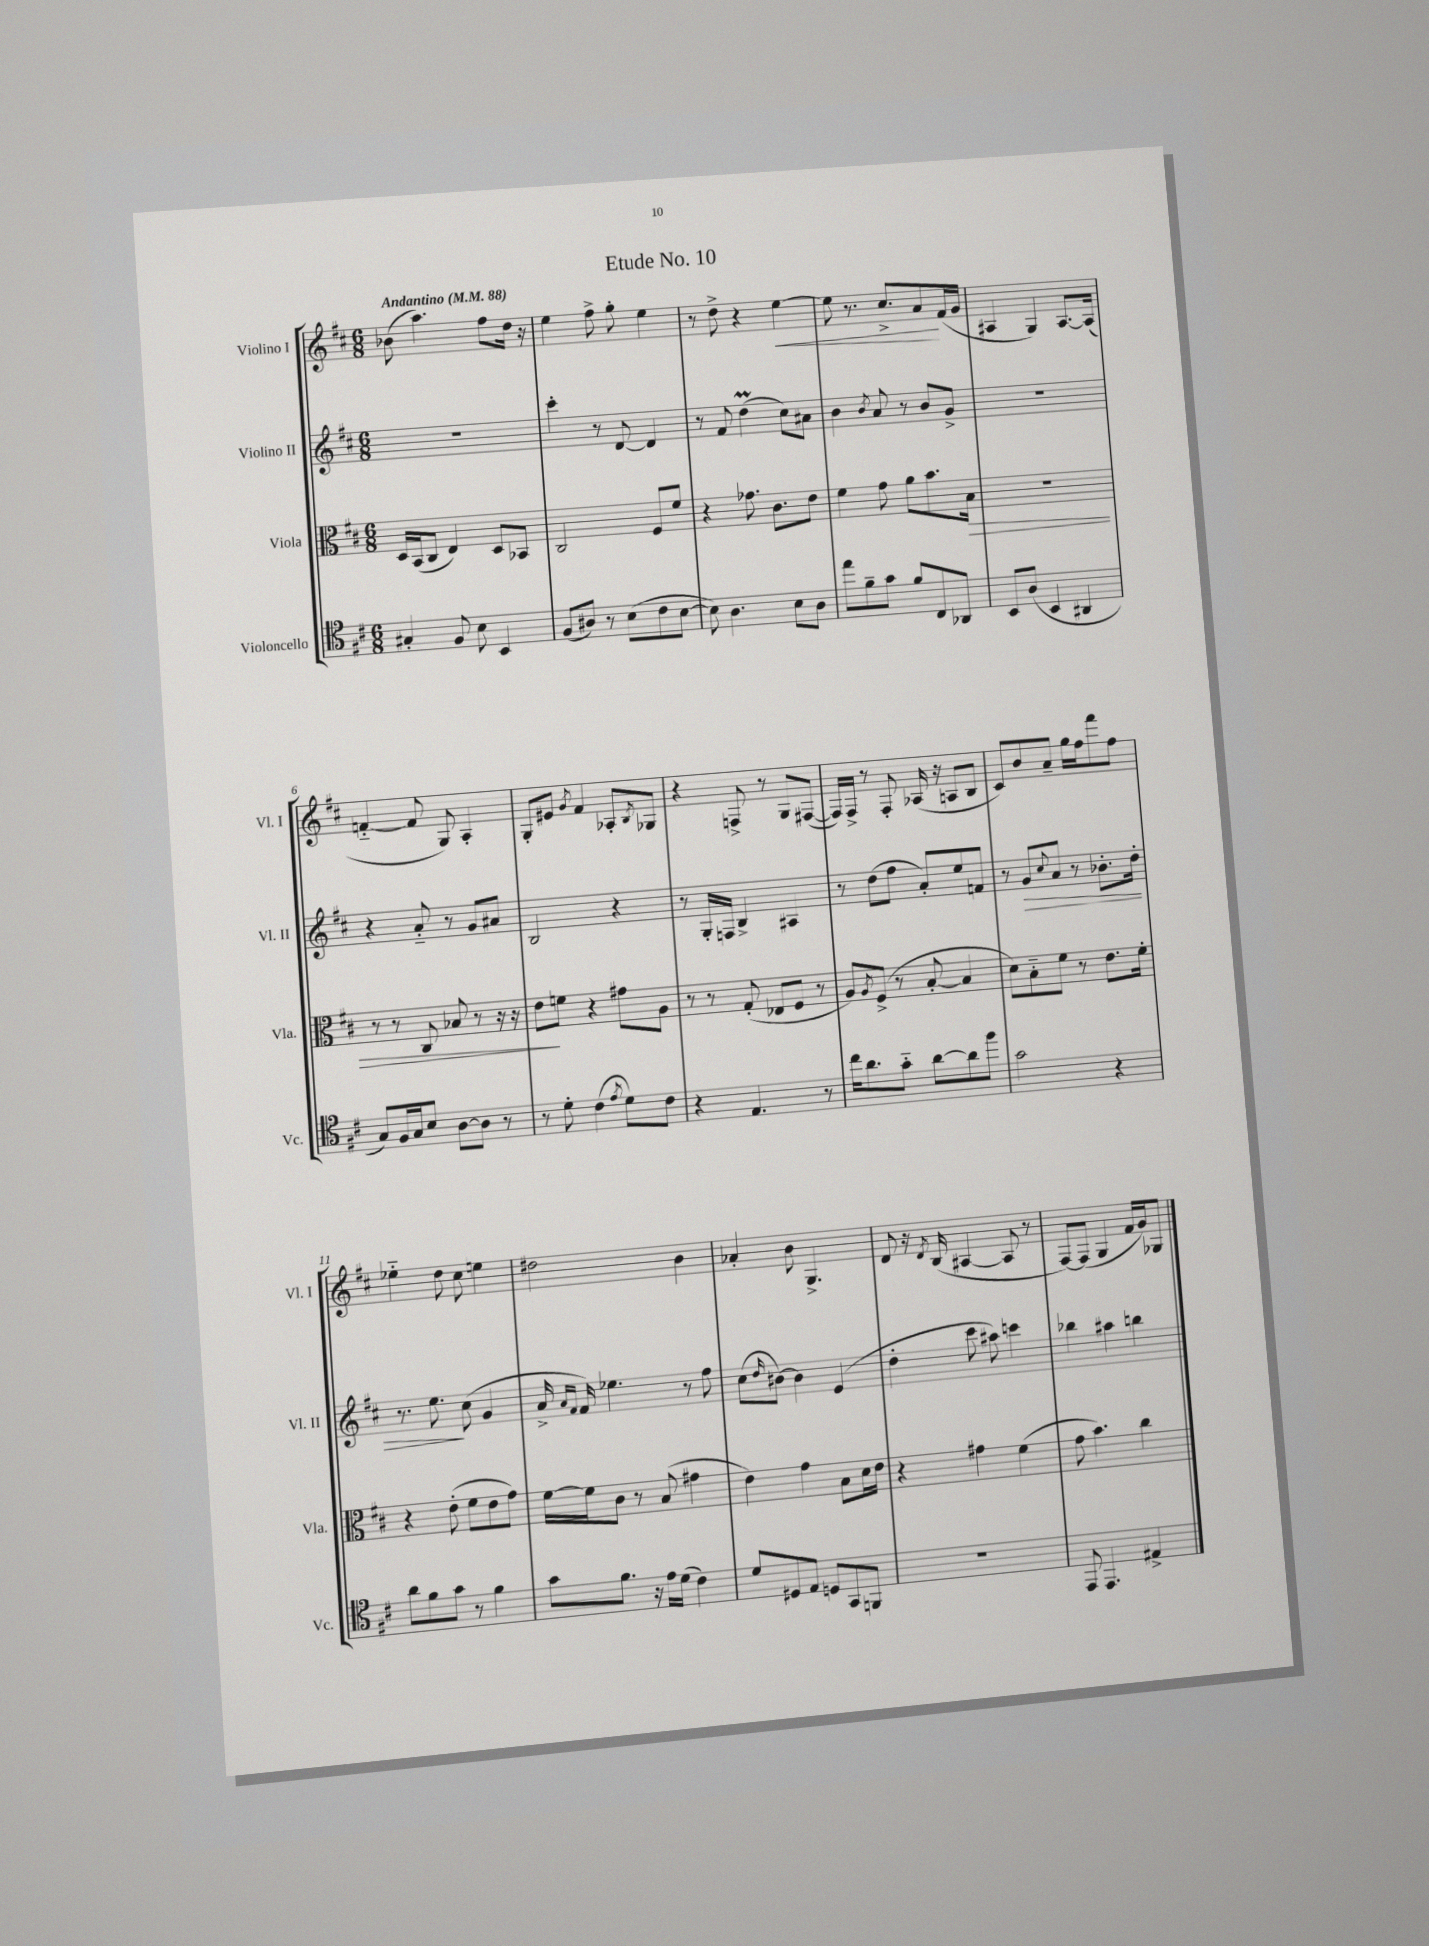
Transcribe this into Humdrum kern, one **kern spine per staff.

**kern	**kern	**dynam	**kern	**dynam	**kern	**dynam
*part4	*part3	*part3	*part2	*part2	*part1	*part1
*staff4	*staff3	*staff3	*staff2	*staff2	*staff1	*staff1
*I"Violoncello	*I"Viola	*	*I"Violino II	*	*I"Violino I	*
*I'Vc.	*I'Vla.	*	*I'Vl. II	*	*I'Vl. I	*
*clefC4	*clefC3	*	*clefG2	*	*clefG2	*
*k[f#c#]	*k[f#c#]	*	*k[f#c#]	*	*k[f#c#]	*
*M6/8	*M6/8	*	*M6/8	*	*M6/8	*
*MM88	*MM88	*	*MM88	*	*MM88	*
=1	=1	=1	=1	=1	=1	=1
!	!	!	!	!	!LO:TX:a:B:t=Andantino	!
4G#X'/	16D/LL	.	2.r	.	(8b-X\	.
.	(16BB/J	.	.	.	.	.
.	8C#/J	.	.	.	4.aa\)	.
8F#/	4E/)	.	.	.	.	.
8B\	.	.	.	.	.	.
4BB/	8D/L	.	.	.	8ff#\L	.
.	8BB-X/J	.	.	.	16dd\Jk	.
.	.	.	.	.	16r	.
=2	=2	=2	=2	=2	=2	=2
(8F#/L	2C#/	.	4ccc#'\	.	4ee\	.
8A#X/J)	.	.	.	.	.	.
8r	.	.	8r	.	8ff#^\	.
(8B\L	.	.	[8d/	.	8gg'\	.
8c#\	8F#/L	.	4d/]	.	4ee\	.
[8B\J	8f#/J	.	.	.	.	.
=3	=3	=3	=3	=3	=3	=3
8B\])	4r	.	8r	.	8r	.
4.A\	.	.	8f#/	.	8dd^\	.
.	8.g-X\	.	(4ddM\	.	4r	.
.	8.c#\L	.	.	.	.	.
!	!	!	!	!	!	!LO:HP:b
8B\L	.	.	8cc#\L)	.	[4ee\	<
8A\J	8e\J	.	8a#X\J	.	.	.
=4	=4	=4	=4	=4	=4	=4
8ee\L	4f#\	.	4b\	.	8ee\]	.
8f#~\	.	.	.	.	8.r	.
.	.	.	8qb/	.	.	.
8g\J	8g\	.	8a/	.	.	.
.	.	.	.	.	8.cc#^/L	.
8f#/L	8a\L	.	8r	.	.	.
8C#/	8.b\	.	8b/L	.	8a/	.
8AA-X/J	.	.	8g^/J	.	(16f#/L	[
!	!	!LO:HP:b	!	!	!	!
.	16B\Jk	>	.	.	16g/JJ	.
=5	=5	=5	=5	=5	=5	=5
8BB/L	2.r	.	2.r	.	4A#X/	.
(8A/J	.	.	.	.	.	.
4BB/	.	.	.	.	4G/)	.
4AA#X/	.	.	.	.	[8.A#/L	.
.	.	.	.	.	(16A#/Jk]	.
!!LO:LB:g=z
=6	=6	=6	=6	=6	=6	=6
8G/L)	8r	.	4r	.	[4fn/	.
16F#/L	8r	.	.	.	.	.
16G/J	.	.	.	.	.	.
8B/J	8C#/	.	8a/	.	8f/]	.
[8A\L	8B-X/	.	8r	.	8G/)	.
8A\J]	8r	.	8g/L	.	4A'/	.
8r	16r	.	8a#X/J	.	.	.
.	16r	.	.	.	.	.
=7	=7	=7	=7	=7	=7	=7
8r	8e\L	.	2B/	.	8G'/L	.
8d'\	8fn\J	]	.	.	8e#X/J	.
.	.	.	.	.	8qg/	.
(4c#\	4r	.	.	.	4f#/	.
8qe/	.	.	.	.	.	.
8d\L)	8g#X\L	.	4r	.	8A-X'/L	.
.	.	.	.	.	8qB/	.
8c#\J	8A\J	.	.	.	8G-X/J	.
=8	=8	=8	=8	=8	=8	=8
4r	8r	.	8r	.	4r	.
.	8r	.	16G'/LL	.	.	.
.	.	.	16Fn/JJ	.	.	.
4.E/	(8G'/	.	4B^/	.	8Fn^/	.
.	8E-X/L	.	.	.	8r	.
.	8F#/J	.	4A#X/	.	8G/L	.
8r	8r	.	.	.	([8F#X/J	.
=9	=9	=9	=9	=9	=9	=9
16cc#\KL	8A/L)	.	8r	.	16F#/LL])	.
8.a\	.	.	.	.	16F#^/JJ	.
.	8qA/	.	.	.	.	.
.	(8F#^/J	.	(8dd\L	.	8r	.
8g\J	8r	.	8ff#\J	.	8F#'/	.
[8a\L	[8B'/	.	8a'/L)	.	(16A-X/	.
.	.	.	.	.	16r	.
8a\]	4B/]	.	8ee/	.	8An/L	.
8ff#\J	.	.	8fn/J	.	8B/J	.
=10	=10	=10	=10	=10	=10	=10
2g\	8d\L)	.	8r	.	8c#/L)	.
!	!	!	!	!LO:HP:b	!	!
.	8B\	.	8g/L	>	8b/	.
.	.	.	8qqcc#/	.	.	.
.	8f#\J	.	8a/J	.	8a~/J	.
.	8r	.	8r	.	16gg\LL	.
.	.	.	.	.	16ff#\J	.
4r	8.e\L	.	8.b-X'\L	.	8fff#\	.
.	.	.	.	.	8ff#\J	.
.	16f#'\Jk	.	16dd'\Jk	.	.	.
!!LO:LB:g=z
=11	=11	=11	=11	=11	=11	=11
8a\L	4r	.	8.r	.	4ee-X\	.
8f#\	.	.	.	.	.	.
.	.	.	8.ee\	.	.	.
8g\J	(8e'\	.	.	.	8dd\	.
8r	8f#\L	.	(8cc#\	]	8cc#\	.
4f#\	8e\	.	4g/	.	4een\	.
.	8g\J)	.	.	.	.	.
=12	=12	=12	=12	=12	=12	=12
8g\L	[16f#\LL	.	16a^/	.	2dd#X\	.
.	.	.	16qqa/LL	.	.	.
.	.	.	16qqf#/JJ	.	.	.
.	16f#\J]	.	16f#/)	.	.	.
8.f#\J	8c#\J	.	4.ee-X\	.	.	.
.	8r	.	.	.	.	.
16r	.	.	.	.	.	.
16e\LL	(8B/	.	.	.	.	.
(16d\JJ	.	.	.	.	.	.
4c#\)	4g#X\	.	8r	.	4b\	.
.	.	.	8ff#\	.	.	.
=13	=13	=13	=13	=13	=13	=13
8d/L	4e\)	.	(8cc#\L	.	4a-X'/	.
.	.	.	16qqdd/	.	.	.
8D#X/	.	.	[8b#X\J)	.	.	.
8E/J	4g\	.	4b#\]	.	8b\	.
8Dn/L	.	.	.	.	4.G^/	.
8GG/	8B\L	.	(4e/	.	.	.
8FFn/J	16d\L	.	.	.	.	.
.	16e\JJ	.	.	.	.	.
=14	=14	=14	=14	=14	=14	=14
2.r	4r	.	4dd'\	.	8d/	.
.	.	.	.	.	16r	.
.	.	.	.	.	8qd/	.
.	.	.	.	.	(16B/	.
.	4g#X\	.	8ccc#\	.	[4A#X/	.
.	.	.	8aa#X\)	.	.	.
.	(4f#\	.	4cccn\	.	8A#/]	.
.	.	.	.	.	8r	.
=15	=15	=15	=15	=15	=15	=15
8EE/	8g\	.	4bb-X\	.	[8F#/L)	.
4.EE/	4.b\)	.	.	.	(8F#/J]	.
.	.	.	4aa#X\	.	4G/	.
4E#X^/	4cc#\	.	4bbn\	.	16f#/LL	.
.	.	.	.	.	16g/J)	.
.	.	.	.	.	8G-X/J	.
==	==	==	==	==	==	==
*-	*-	*-	*-	*-	*-	*-
